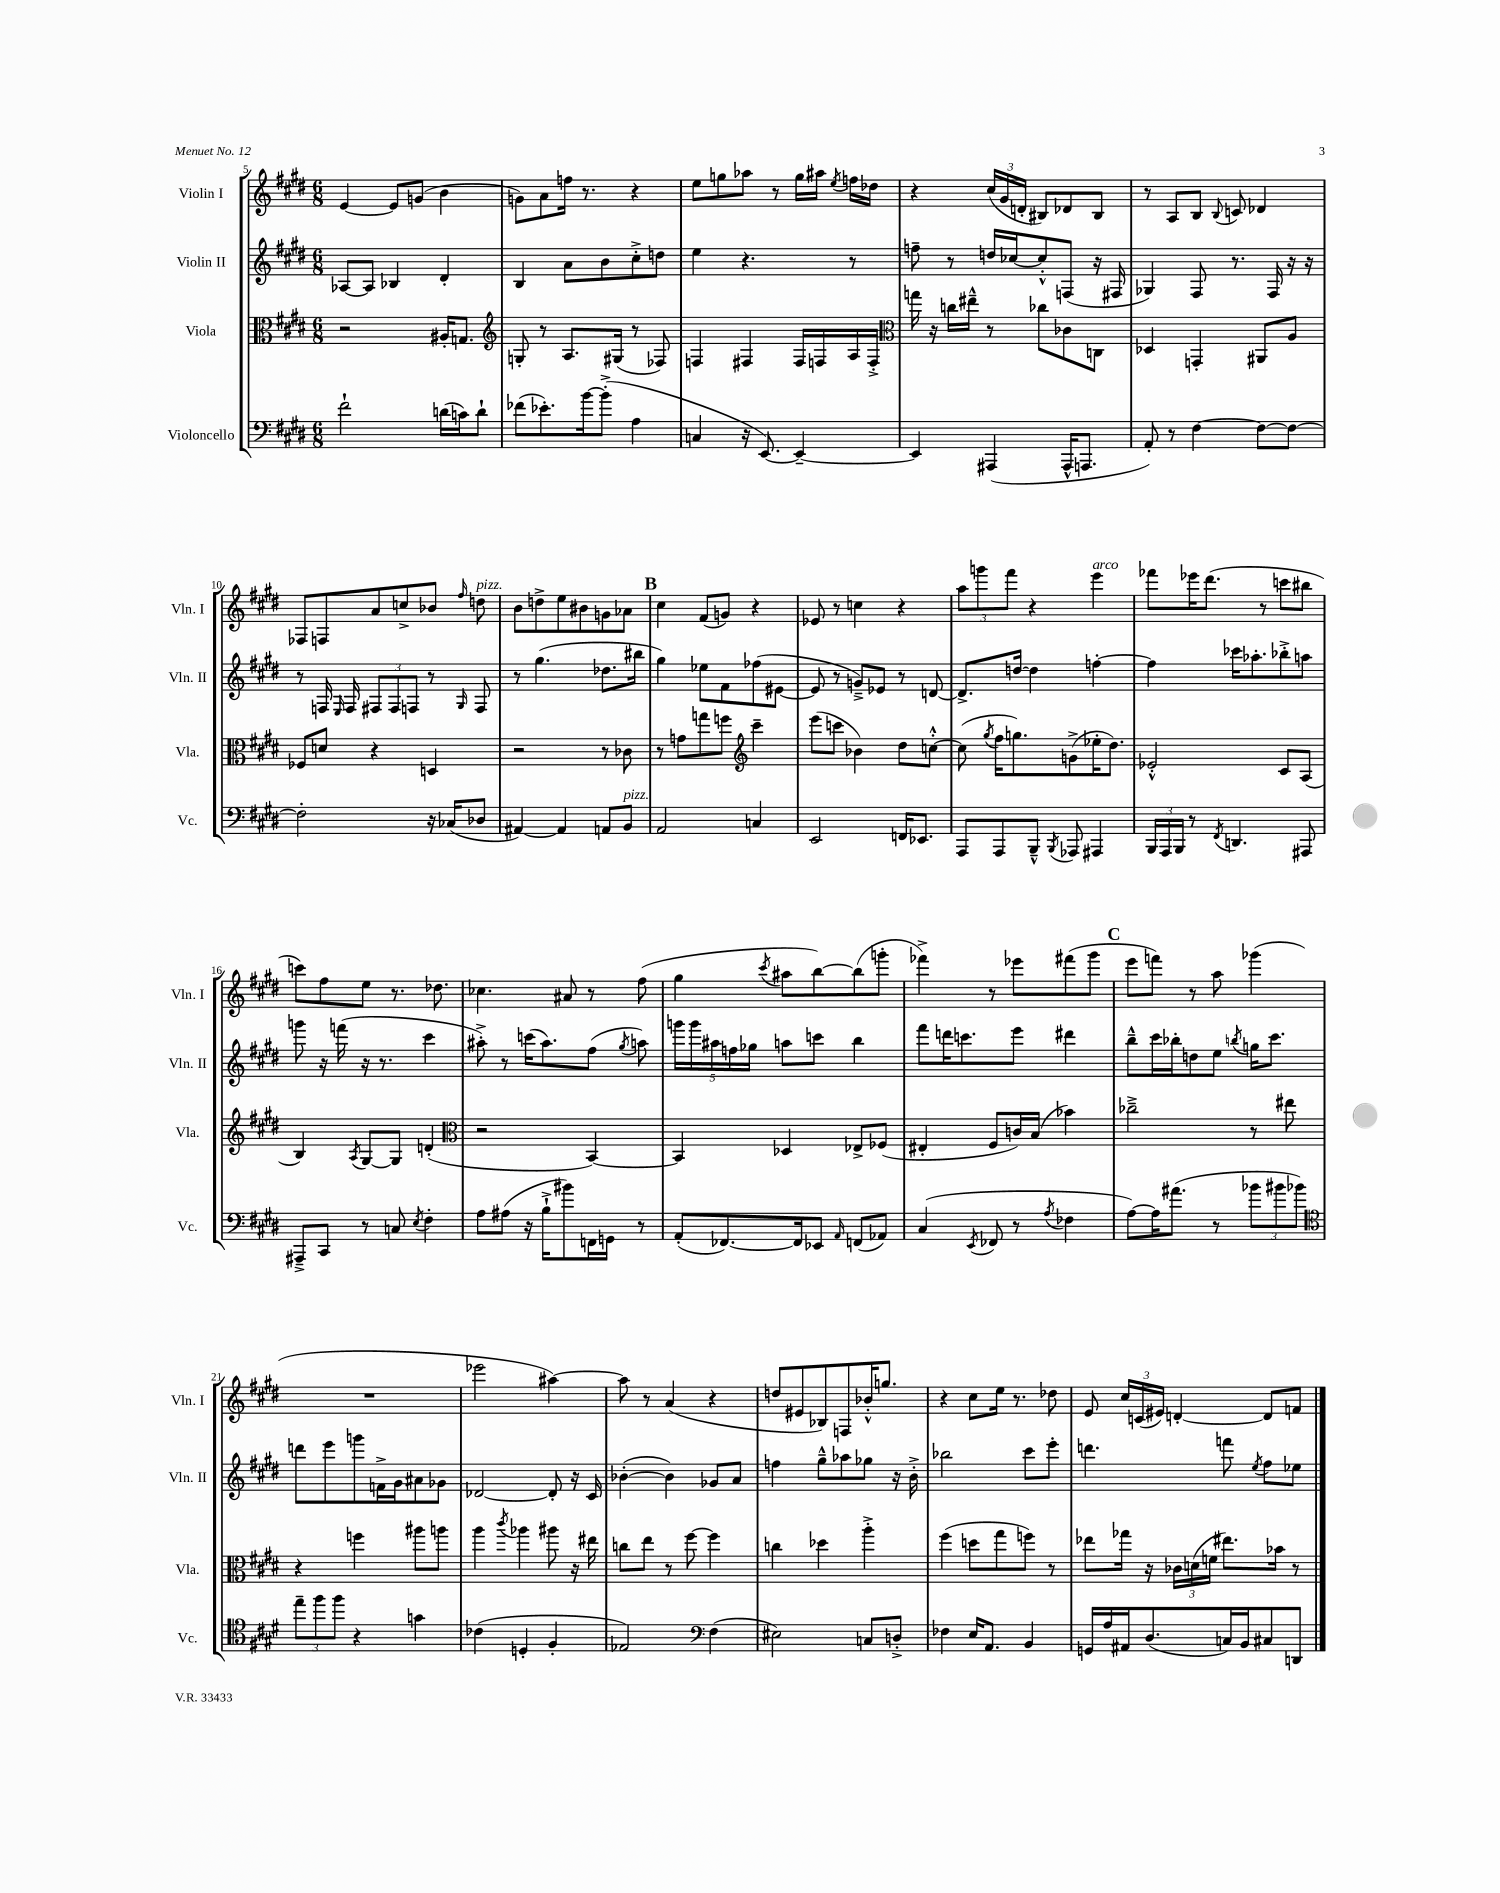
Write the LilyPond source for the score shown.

<<
\new StaffGroup <<
\new Staff = "s0" \with { instrumentName = "Violin I" shortInstrumentName = "Vln. I" } {
    \clef treble \key e \major \numericTimeSignature \time 6/8
    \autoBeamOff e'4~ e'8[ g'8]( b'4 |
    g'8[) a'8 f''16] r8. r4 |
    e''8[ g''8 aes''8] r8 g''16[ ais''16] \acciaccatura { e''8 } f''16[ des''16] |
    r4 \tuplet 3/2 { cis''16[( gis'16 d'16]-. } bis8[) des'8 bis8] |
    r8 a8[ b8] \appoggiatura { b8 } c'8 des'4 |
    fes8[ f8 a'8 c''8-> bes'8] \grace { fis''16 } d''8^\markup { \italic "pizz." } |
    b'8[ d''8-> e''8 bis'8 g'8 aes'8] |
    \mark \markup { \bold "B" } cis''4 fis'8[( g'8]) r4 |
    ees'8 r8 c''4 r4 |
    \tuplet 3/2 { a''8[ g'''8 fis'''8] } r4 e'''4^\markup { \italic "arco" } |
    fes'''8[ ees'''16 dis'''8.]( r8 c'''8[ bis''8] |
    c'''8[) fis''8 e''8] r8. des''8. |
    ces''4. ais'8 r8 fis''8( |
    gis''4 \acciaccatura { cis'''8 } ais''8[ b''8~) b''8( g'''8]-. |
    fes'''4->) r8 ees'''8[ fis'''8( gis'''8] |
    \mark \markup { \bold "C" } e'''8[ f'''8]) r8 a''8 ges'''4( |
    R2. |
    ees'''2 ais''4~) |
    ais''8 r8 a'4( r4 |
    d''8[ eis'8 bes8) f8 bes'16-.-^ g''8.] |
    r4 cis''8[ e''16] r8. des''8 |
    e'8 \tuplet 3/2 { cis''16[ c'16( eis'16]) } d'4~-. d'8[ f'8] \bar "|." |
}
\new Staff = "s1" \with { instrumentName = "Violin II" shortInstrumentName = "Vln. II" } {
    \clef treble \key e \major \numericTimeSignature \time 6/8
    \autoBeamOff aes8[~ aes8] bes4 dis'4-. |
    b4 a'8[ b'8 cis''8-.-> d''8] |
    e''4 r4. r8 |
    f''8-- r8 d''16[ ces''16~ ces''8-.-^ f8]( r16 fis16 |
    ges4) fis8 r8. fis16 r16 r16 |
    r8 f16 \grace { e16 } f16 \tuplet 3/2 { fis8[ fis8 f8] } r8 \grace { gis16 } f8 |
    r8 gis''4.( des''8.[ bis''16] |
    \mark \markup { \bold "B" } gis''4) ees''8[ fis'8 fes''8( eis'8]~ |
    eis'8 r8 g'8[--->) ees'8] r8 d'8~ |
    d'8.[-> d''16]~ d''4 f''4~-. |
    f''4 ces'''16[ aes''8.-. bes''8-.-> a''8] |
    g'''8 r16 f'''16( r16 r8. cis'''4 |
    ais''8-.->) r8 c'''16[( ais''8.) fis''8]( \acciaccatura { gis''8 } a''8) |
    \tuplet 5/4 { g'''16[ g'''16 ais''16 f''16 ges''16] } a''8[ c'''8] b''4 |
    fis'''8[ d'''16 c'''8. e'''8] dis'''4 |
    \mark \markup { \bold "C" } b''8[---^ cis'''16 bes''16-. d''8 e''8] \acciaccatura { b''8 } g''16[ cis'''8.] |
    d'''8[ e'''8 g'''8 f'16-> gis'16 ais'8 ges'8] |
    des'2~ des'8-. r16 cis'16 |
    bes'4~-.( bes'4) ges'8[ a'8] |
    f''4 gis''8[---^ aes''8 ges''8] r16 b'16-.-> |
    bes''2 cis'''8[ e'''8]-. |
    d'''4. f'''8 \acciaccatura { e''8 } fis''8[ ees''8] \bar "|." |
}
\new Staff = "s2" \with { instrumentName = "Viola" shortInstrumentName = "Vla." } {
    \clef alto \key e \major \numericTimeSignature \time 6/8
    \autoBeamOff r2 ais16[-. g8.] |
    \clef treble g8-. r8 a8.[ gis16]( r8 fes8) |
    f4 fis4 fis16[ f16 a16 f16]-.-> |
    \clef alto g''16 r16 c''16[ eis''16]---^ r8 ces''8[ ces'8 c8] |
    des4 g,4-. ais,8[ a8] |
    fes8[ d'8] r4 d4 |
    r2 r8 ces'8 |
    \mark \markup { \bold "B" } r8 g'8[ g''8 f''8] \clef treble cis'''4-- |
    e'''8[( c'''8] bes'4) dis''8[ c''8]~-.-^ |
    c''8( \acciaccatura { gis''8 } fis''16[ g''8.) g'8->( ees''16-. dis''8.]) |
    ees'2-.-^ cis'8[ a8]( |
    b4) \acciaccatura { a8 } gis8[~ gis8] d'4-.( |
    \clef alto r2 b,4~) |
    b,4 des4 ees8[-> fes8]( |
    eis4-. fis8[ c'16) b16]( bes'4) |
    \mark \markup { \bold "C" } ces''2---> r8 eis''8 |
    r4 f''4 ais''8[ a''8] |
    a''4 \acciaccatura { cis'''8 } aes''4 ais''8 r16 eis''16 |
    c''8[ e''8] r8 fis''8~ fis''4 |
    c''4 des''4 a''4-.-> |
    fis''4( d''8[ gis''8 f''8]) r8 |
    ees''8[ ges''16] r16 \tuplet 3/2 { ces'16[ d'16( f'16] } eis''8.[) bes'16] r8 \bar "|." |
}
\new Staff = "s3" \with { instrumentName = "Violoncello" shortInstrumentName = "Vc." } {
    \clef bass \key e \major \numericTimeSignature \time 6/8
    \autoBeamOff fis'2-! d'16[( c'16) d'8]-! |
    fes'8[( ees'8.-.) b'16~ b'8]-.->( a4 |
    c4 r16 e,8.~) e,4~-- |
    e,4 ais,,4( ais,,16[-^ a,,8.] |
    a,8-.) r8 fis4~ fis8[~ fis8]~ |
    fis2-. r16 ces16[( des8] |
    ais,4~) ais,4 a,8[ b,8]^\markup { \italic "pizz." } |
    \mark \markup { \bold "B" } a,2 c4 |
    e,2 f,16[ ees,8.] |
    a,,8[ a,,8 b,,8]---^ \acciaccatura { b,,8 } aes,,8 ais,,4 |
    \tuplet 3/2 { b,,16[ a,,16 b,,16] } r8 \acciaccatura { fis,8 } d,4. ais,,8 |
    ais,,8[---> cis,8] r8 c8 \acciaccatura { e8 } fis4-. |
    a8[ ais8]( r16 b16[-!-> bis'8) f,16 g,16] r8 |
    a,8[-.( fes,8.~) fes,16 ees,8] \grace { a,16 } f,8[( aes,8]) |
    cis4( \acciaccatura { e,8 } fes,8 r8 \acciaccatura { a8 } fes4 |
    \mark \markup { \bold "C" } a8[~) a16 ais'8.]( r8 \tuplet 3/2 { bes'8[ bis'8 bes'8]) } |
    \clef tenor \tuplet 3/2 { e''8[-- fis''8 fis''8] } r4 g'4 |
    ces'4( d4-. fis4-. |
    ees2) \clef bass fis4( |
    eis2) c8[ d8]-.-> |
    fes4 e16[ a,8.] b,4 |
    g,16[ a16 ais,16 dis8.( c16) b,16 cis8 d,8] \bar "|." |
}
>>
>>
\layout { \context { \Score currentBarNumber = #5 } }
